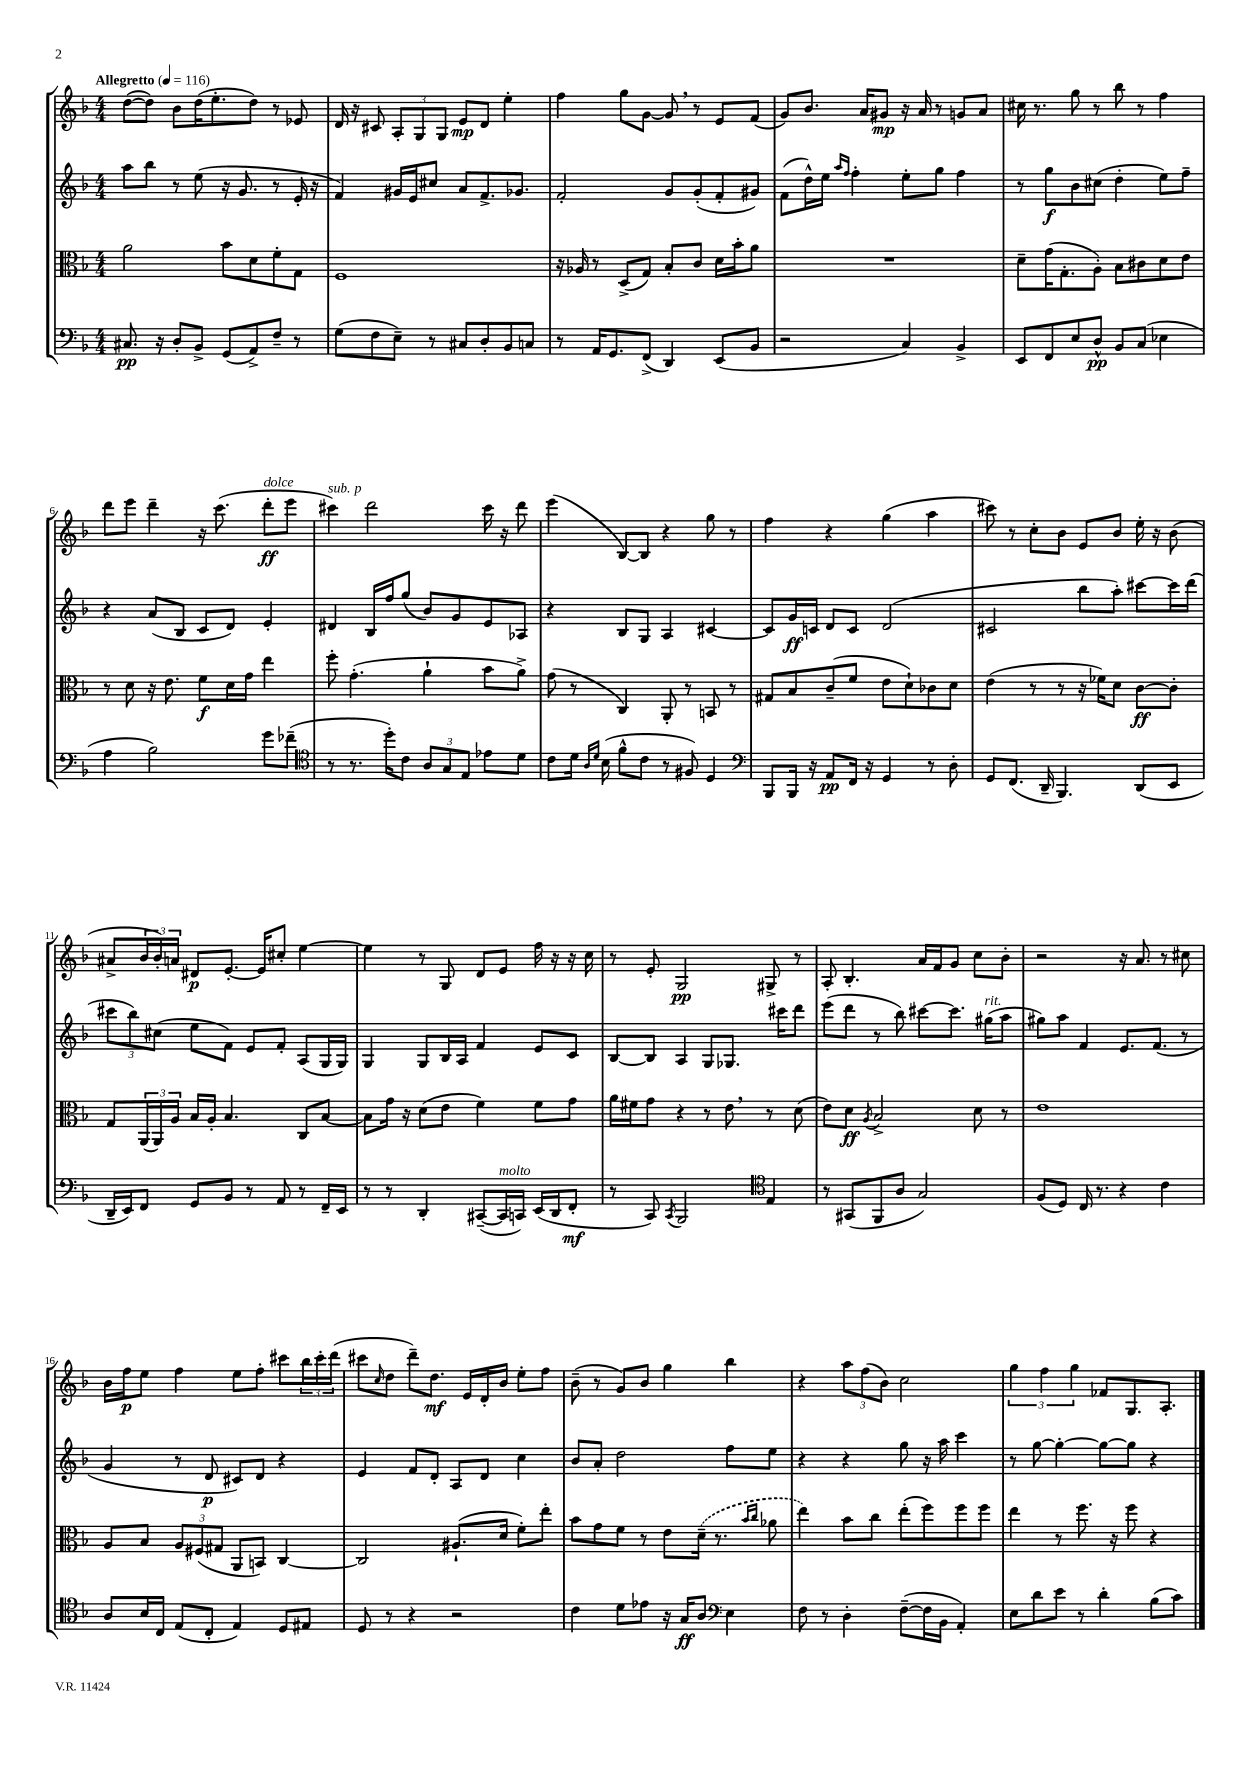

**kern	**kern	**kern	**kern
*staff4	*staff3	*staff2	*staff1
*clefF4	*clefC3	*clefG2	*clefG2
*k[b-]	*k[b-]	*k[b-]	*k[b-]
*M4/4	*M4/4	*M4/4	*M4/4
*MM116	*MM116	*MM116	*MM116
8.C#	2a	8aa	([8dd
.	.	8bb-	8dd])
16r	.	.	.
8D'	.	8r	8b-
8BB-^	.	(8ee	(16dd
.	.	.	8.ee'
(8GG	8b-	16r	.
.	.	8.g	.
8AA^)	8d	.	8dd)
8F~	8f'	8r	8r
8r	8G	16e'	8e-
.	.	16r	.
=	=	=	=
(8G	1F	4f)	16d
.	.	.	16r
8F	.	.	8c#
8E~)	.	16g#	12A'
.	.	16e	.
.	.	.	12G
8r	.	8cc#	.
.	.	.	12G
8C#	.	8a	8e
8D'	.	8.f^	8d
8BB-	.	.	4ee'
.	.	8.g-	.
8C	.	.	.
=	=	=	=
8r	16r	2f'	4ff
.	16A-	.	.
16AA	8r	.	.
8.GG	.	.	.
.	(8D^	.	8gg
(8FF^	8G)	.	[8g
4DD)	8B-'	8g	8g]
.	8c	(8g'	8r
(8EE	16d	8f'	8e
.	16b-'	.	.
8BB-	8a	8g#)	(8f
=	=	=	=
2r	1r	(8f	8g)
.	.	16dd^^)	8.b-
.	.	16ee	.
.	.	16qqaa	.
.	.	16qqff	.
.	.	4ff'	.
.	.	.	16a
.	.	.	8g#
4C)	.	8ee'	16r
.	.	.	16a
.	.	8gg	8r
4BB-^	.	4ff	8g
.	.	.	8a
=	=	=	=
8EE	8d~	8r	16cc#
.	.	.	8.r
8FF	(16g	8gg	.
.	8.G'	.	.
8E	.	8b-	8gg
8D^^	8A')	(8cc#	8r
8BB-	8B-	4dd'	8bb-
(8C	8c#	.	8r
4E-	8d	8ee)	4ff
.	8e	8ff~	.
=	=	=	=
4A	8r	4r	8ddd
.	8d	.	8eee
2B-)	16r	(8a	4ddd~
.	8.e	.	.
.	.	8B-	.
.	8f	8c	16r
.	.	.	(8.ccc
.	16d	8d)	.
.	16g	.	.
8g	4ee	4e'	8ddd'
(8f-~	.	.	8eee
=	=	=	=
*clefC4	*	*	*
8r	8ff'	4d#	4ccc#)
8.r	(4.g'	.	.
.	.	16B-	2ddd
16dd')	.	16ff	.
8c	.	(8gg	.
12A	4a`	8b-)	.
12G	.	.	.
.	.	8g	.
12E	.	.	.
8e-	8b-	8e	16ccc#
.	.	.	16r
8d	8a^)	8A-	8ddd
=	=	=	=
8c	(8g	4r	(4eee
16d	8r	.	.
16qqA	.	.	.
16qqd	.	.	.
(16B-	.	.	.
8f^^	4C)	8B-	[8B-)
8c	.	8G	8B-]
8r	8AA'	4A	4r
8F#)	8r	.	.
4D	8BB	[4c#	8gg
.	8r	.	8r
=	=	=	=
*clefF4	*	*	*
8BBB-	8G#	8c#]	4ff
16BBB-	8B-	16g	.
16r	.	16c	.
8AA	(8c~	8d	4r
16FF	8f	8c	.
16r	.	.	.
4GG	8e	(2d	(4gg
.	8d`)	.	.
8r	8c-	.	4aa
8D'	8d	.	.
=	=	=	=
8GG	(4e	2c#	8ccc#)
(8.FF	.	.	8r
.	8r	.	8cc'
16DD~	.	.	.
4.BBB-)	8r	.	8b-
.	16r	8bb-	8e
.	16f-)	.	.
.	8d	8aa')	8b-
(8DD	[8c	[8ccc#	16ee'
.	.	.	16r
8EE	8c']	16ccc#]	(8b-
.	.	(16ddd	.
=	=	=	=
16DD~	8G	12ccc#	8a#^
16EE)	.	.	.
.	.	12bb-)	.
8FF	(24AA	.	24b-
.	24AA)	(12cc#	24b-')
.	24A	.	24a
8GG	16B-	8ee	8d#
.	16A'	.	.
8BB-	4.B-	8f)	[8.e'
8r	.	8e	.
.	.	.	16e]
8AA	.	8f'	8cc#'
8r	8C	(8A	[4ee
16FF~	[8B-	16G	.
16EE	.	16G)	.
=	=	=	=
8r	8B-]	4G	4ee]
8r	16g	.	.
.	16r	.	.
4DD'	(8d	8G	8r
.	8e	16B-	8G
.	.	16A	.
([8CC#~	4f)	4f	8d
16CC#]	.	.	8e
16CC)	.	.	.
(16EE	8f	8e	16ff
16DD	.	.	16r
8FF'	8g	8c	16r
.	.	.	16cc
=	=	=	=
8r	16a	[8B-	8r
.	16f#	.	.
8CC)	8g	8B-]	8e'
8qCC	.	.	.
2BBB-	4r	4A	2G
.	8r	8G	.
.	8e	8.G-	.
*clefC4	*	*	*
4E	8r	.	8G#^
.	.	16ccc#	.
.	(8d	8ddd	8r
=	=	=	=
8r	8e)	(8eee	8A'
(8GG#	8d	8ddd	4.B-'
.	8qA	.	.
8FF	2B-^	8r	.
8A	.	8bb-)	.
2G)	.	[8ccc#	16a
.	.	.	16f
.	.	8.ccc#]	8g
.	8d	.	8cc
.	.	(16gg#	.
.	8r	8aa	8b-'
=	=	=	=
(8F	1e	8gg#)	2r
8D)	.	8aa	.
16C	.	4f	.
8.r	.	.	.
4r	.	8.e	16r
.	.	.	8.a
.	.	(8.f	.
4c	.	.	8r
.	.	8r	8cc#
=	=	=	=
8A	8A	4g	16b-
.	.	.	16ff
16B-	8B-	.	8ee
16C	.	.	.
(8E	12A	8r	4ff
.	(12F#	.	.
8C'	.	8d	.
.	12G#	.	.
4E)	8AA	8c#)	8ee
.	8BB)	8d	8ff'
8D	[4C	4r	8ccc#
8E#	.	.	24bb-
.	.	.	24ccc#'
.	.	.	(24ddd
=	=	=	=
8D	2C]	4e	8ccc#
.	.	.	16qqcc
8r	.	.	8dd
4r	.	8f	8ddd~)
.	.	8d'	8.dd
2r	(8.A#`	8A	.
.	.	.	16e
.	.	8d	16d'
.	16d	.	16b-
.	8f')	4cc	8ee'
.	8ee'	.	8ff
=	=	=	=
4c	8b-	8b-	(8b-~
.	8g	8a'	8r
8d	8f	2dd	8g)
8e-	8r	.	8b-
16r	8e	.	4gg
16G	.	.	.
8A	(16d~	.	.
.	8.r	.	.
*clefF4	*	*	*
4E	.	8ff	4bb-
.	16qqb-	.	.
.	16qqcc	.	.
.	8a-	8ee	.
=	=	=	=
8F	4ee)	4r	4r
8r	.	.	.
4D'	8b-	4r	12aa
.	.	.	(12ff
.	8cc	.	.
.	.	.	12b-)
([8F~	(8ee'	8gg	2cc
16F]	8ff)	16r	.
16BB-	.	16aa	.
4AA')	8ff	4ccc	.
.	8ff	.	.
=	=	=	=
8E	4ee	8r	6gg
8d	.	[8gg	.
.	.	.	6ff
8e	8r	4gg'_	.
.	.	.	6gg
8r	8.ff	.	.
4d'	.	8gg_	8f-
.	16r	.	.
.	8ff	8gg]	8.G
(8B-	4r	4r	.
.	.	.	8.A'
8c)	.	.	.
==	==	==	==
*-	*-	*-	*-
